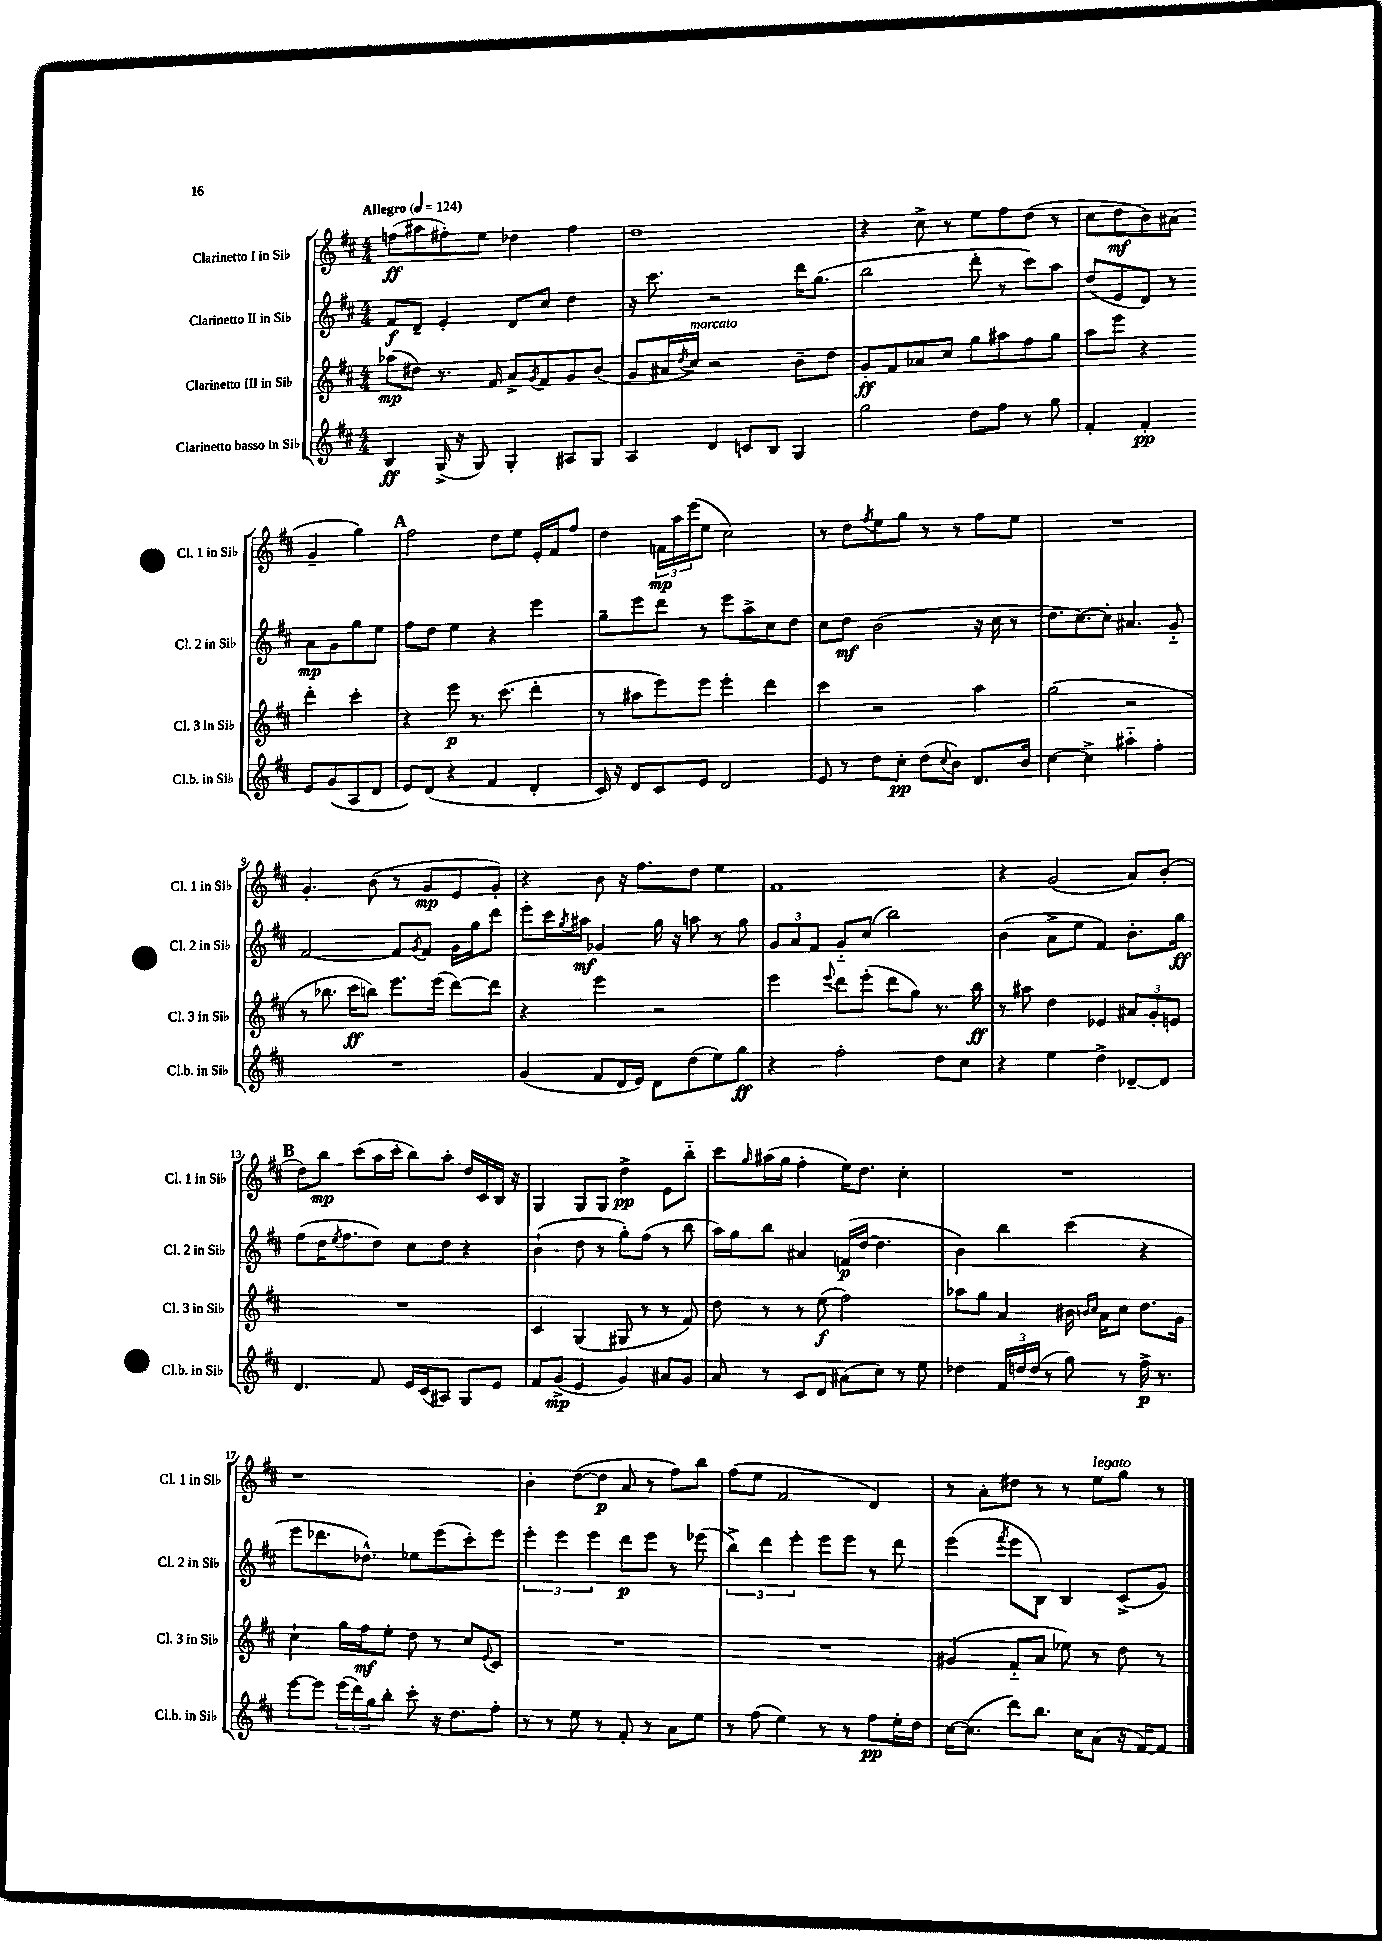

**kern	**dynam	**kern	**dynam	**kern	**dynam	**kern	**dynam
*part4	*part4	*part3	*part3	*part2	*part2	*part1	*part1
*staff4	*staff4	*staff3	*staff3	*staff2	*staff2	*staff1	*staff1
*I"Clarinetto basso in Si♭	*	*I"Clarinetto III in Si♭	*	*I"Clarinetto II in Si♭	*	*I"Clarinetto I in Si♭	*
*I'Cl.b. in Si♭	*	*I'Cl. 3 in Si♭	*	*I'Cl. 2 in Si♭	*	*I'Cl. 1 in Si♭	*
*clefG2	*	*clefG2	*	*clefG2	*	*clefG2	*
*k[f#c#]	*	*k[f#c#]	*	*k[f#c#]	*	*k[f#c#]	*
*M4/4	*	*M4/4	*	*M4/4	*	*M4/4	*
*MM124	*	*MM124	*	*MM124	*	*MM124	*
=1	=1	=1	=1	=1	=1	=1	=1
!	!	!	!	!	!	!LO:TX:a:B:t=Allegro	!
4B/	ff	(8aa-X\L	mp	8f#/L	f	(8ffn\L	ff
.	.	8dd#X\J)	.	8d~/J	.	8aa#X\	.
(16G^/	.	8.r	.	4e'/	.	8ff#X'\)	.
16r	.	.	.	.	.	.	.
8G/)	.	.	.	.	.	8ee\J	.
.	.	16f#/	.	.	.	.	.
4G'/	.	8a^/L	.	8d/L	.	4dd-X\	.
.	.	8qg/	.	.	.	.	.
.	.	8f#/	.	8cc#/J	.	.	.
8A#X/L	.	8g/	.	4dd\	.	4ff#\	.
8G/J	.	(8b/J	.	.	.	.	.
=2	=2	=2	=2	=2	=2	=2	=2
4A/	.	8g/L	.	16r	.	1dd	.
.	.	.	.	8.ccc#\	.	.	.
.	.	16a#X/L	.	.	.	.	.
.	.	8qdd/	.	.	.	.	.
!	!	!LO:TX:a:i:t=marcato	!	!	!	!	!
.	.	16cc#/JJ)	.	.	.	.	.
4d/	.	2r	.	2r	.	.	.
8cn/L	.	.	.	.	.	.	.
8B/J	.	.	.	.	.	.	.
4G/	.	8b~\L	.	16ddd\KL	.	.	.
.	.	.	.	(8.gg\J	.	.	.
.	.	8dd\J	.	.	.	.	.
=3	=3	=3	=3	=3	=3	=3	=3
2gg\	.	8g'/L	ff	2bb\	.	4r	.
.	.	8f#/	.	.	.	.	.
.	.	8a-X/	.	.	.	8cc#^\	.
.	.	8cc#/J	.	.	.	8r	.
8dd\L	.	8gg\L	.	8ddd'\	.	8ee\L	.
8ff#\J	.	8aa#X\	.	8r	.	8ff#\	.
8r	.	8ff#\	.	8ccc#\L)	.	(8dd\J	.
8gg\	.	8gg\J	.	8aa\J	.	8r	.
=4	=4	=4	=4	=4	=4	=4	=4
4f#'/	.	8aa\L	.	(8dd/L	.	8cc#\L	.
.	.	8eee\J	.	8e/	.	8dd\	mf
4f#'/	pp	4r	.	8d/J)	.	8b\)	.
.	.	.	.	8r	.	(8a#X\J	.
8e/L	.	4ddd'\	.	8a\L	mp	4g~/	.
(8g/	.	.	.	8g\	.	.	.
8A/	.	4ccc#'\	.	8gg\	.	4gg\)	.
8d/J	.	.	.	8ee\J	.	.	.
!!LO:LB:g=z
!!LO:REH:place=s1:t=A
=5	=5	=5	=5	=5	=5	=5	=5
8e/L)	.	4r	.	8ff#\L	.	2ff#\	.
(8d/J	.	.	.	8dd\J	.	.	.
4r	.	8eee\	p	4ee\	.	.	.
.	.	8.r	.	.	.	.	.
4f#/	.	.	.	4r	.	8dd\L	.
.	.	(8.ccc#\	.	.	.	.	.
.	.	.	.	.	.	8ee\J	.
4d'/	.	4ddd'\	.	4eee\	.	16e'/LL	.
.	.	.	.	.	.	16f#/J	.
.	.	.	.	.	.	8ff#/J	.
=6	=6	=6	=6	=6	=6	=6	=6
16c#/)	.	8r	.	8gg~\L	.	4dd\	.
16r	.	.	.	.	.	.	.
8d/L	.	8aa#X\L	.	8eee\	.	.	.
8c#/	.	8eee\)	.	8ddd\J	.	24fn\LL	mp
.	.	.	.	.	.	24aa\	.
.	.	.	.	.	.	(24eee\J	.
8e/J	.	8eee\J	.	8r	.	8ee\J	.
2d/	.	4eee'\	.	8eee\L	.	2cc#\)	.
.	.	.	.	8aa^\	.	.	.
.	.	4ddd\	.	8cc#\	.	.	.
.	.	.	.	8dd\J	.	.	.
=7	=7	=7	=7	=7	=7	=7	=7
8e/	.	4ccc#\	.	8cc#\L	.	8r	.
8r	.	.	.	8dd\J	mf	8dd\L	.
.	.	.	.	.	.	8qff#/	.
8dd\L	.	2r	.	(2b\	.	8ee\	.
8cc#'\J	pp	.	.	.	.	8gg\J	.
(8dd\L	.	.	.	.	.	8r	.
8qqcc#/	.	.	.	.	.	.	.
8b\J)	.	.	.	.	.	8r	.
8.d/L	.	4aa\	.	16r	.	8ff#\L	.
.	.	.	.	16cc#\	.	.	.
.	.	.	.	8r	.	8ee\J	.
16b/Jk	.	.	.	.	.	.	.
=8	=8	=8	=8	=8	=8	=8	=8
[4cc#\	.	(2gg\	.	8.dd\L	.	1r	.
.	.	.	.	[8.cc#\)	.	.	.
4cc#^\]	.	.	.	.	.	.	.
.	.	.	.	8cc#'\J]	.	.	.
4aa#X\	.	2r	.	4.a#X/	.	.	.
4ff#'\	.	.	.	.	.	.	.
.	.	.	.	8g/	.	.	.
!!LO:LB:g=z
=9	=9	=9	=9	=9	=9	=9	=9
1r	.	8r	.	[2f#/	.	4.g'/	.
.	.	8.bb-X\	.	.	.	.	.
.	.	16ccc#\KL	ff	.	.	.	.
.	.	8bbn\J)	.	.	.	(8b\	.
.	.	8.eee\L	.	8f#/L]	.	8r	.
.	.	.	.	8qg/	.	.	.
.	.	.	.	8f#/J	.	8g/L	mp
.	.	(16eee\Jk	.	.	.	.	.
.	.	[8ddd\L)	.	16g\LL	.	8e/	.
.	.	.	.	16gg\J	.	.	.
.	.	8ddd\J]	.	8ddd\J	.	8g'/J)	.
=10	=10	=10	=10	=10	=10	=10	=10
(4g/	.	4r	.	8eee'\L	.	4r	.
.	.	.	.	16ccc#\L	.	.	.
.	.	.	.	8qgg/	.	.	.
.	.	.	.	16aa#X\JJ	mf	.	.
8f#/L	.	4eee\	.	4g-X/	.	8b\	.
16d/L	.	.	.	.	.	16r	.
16e/JJ)	.	.	.	.	.	8.ff#\L	.
8d\L	.	2r	.	16gg\	.	.	.
.	.	.	.	16r	.	.	.
(8dd\	.	.	.	8aan\	.	8dd\J	.
8ee\)	.	.	.	8r	.	4ee\	.
8gg\J	ff	.	.	8gg\	.	.	.
=11	=11	=11	=11	=11	=11	=11	=11
4r	.	4eee\	.	12g/L	.	1f#	.
.	.	.	.	12a/	.	.	.
.	.	.	.	12f#/J	.	.	.
.	.	8qqeee/	.	.	.	.	.
2ff#'\	.	8ddd\L	.	8g/L	.	.	.
.	.	(8eee'\J	.	(8cc#/J	.	.	.
.	.	8ddd\L	.	2bb\)	.	.	.
.	.	8gg\J)	.	.	.	.	.
8dd\L	.	8.r	.	.	.	.	.
8cc#\J	.	.	.	.	.	.	.
.	.	16bb\	ff	.	.	.	.
=12	=12	=12	=12	=12	=12	=12	=12
4r	.	8r	.	(4b\	.	4r	.
.	.	8aa#X\	.	.	.	.	.
4ee\	.	4dd\	.	8a^\L	.	(2g/	.
.	.	.	.	8ee\J	.	.	.
4dd^\	.	4e-X/	.	4f#/)	.	.	.
[8d-X~/L	.	12a#X/L	.	8.b'\L	.	8a/L)	.
.	.	12g'/	.	.	.	.	.
8d-/J]	.	.	.	.	.	(8b'/J	.
.	.	12en/J	.	.	.	.	.
.	.	.	.	16gg\Jk	ff	.	.
!!LO:LB:g=z
!!LO:REH:place=s1:t=B
=13	=13	=13	=13	=13	=13	=13	=13
4.d/	.	1r	.	(8ff#\L	.	8dd\L)	.
.	.	.	.	16dd\K	.	8bb\J	mp
.	.	.	.	8qee/	.	.	.
.	.	.	.	8.ff#\	.	.	.
.	.	.	.	.	.	(8ccc#\L	.
8f#/	.	.	.	8dd\J)	.	16aa\L	.
.	.	.	.	.	.	16ccc#'\JJ	.
16e/LL	.	.	.	8cc#\L	.	8bb\L)	.
(16c#/J	.	.	.	.	.	.	.
8A#X/J)	.	.	.	8dd\J	.	8aa'\J	.
8G/L	.	.	.	4r	.	16dd/LL	.
.	.	.	.	.	.	16c#/	.
8e/J	.	.	.	.	.	16B/JJ	.
.	.	.	.	.	.	16r	.
=14	=14	=14	=14	=14	=14	=14	=14
8f#/L	.	4c#/	.	(4b`\	.	4G/	.
(8g^/J	mp	.	.	.	.	.	.
4e/	.	(4G/	.	8dd\	.	8G/L	.
.	.	.	.	8r	.	8G/J	.
4g/)	.	8G#X/	.	8gg'\L)	.	4dd^\	pp
.	.	8r	.	(8ff#\J	.	.	.
8a#X/L	.	8r	.	8r	.	8e\L	.
8g/J	.	8f#/)	.	8bb\	.	8bb\J	.
=15	=15	=15	=15	=15	=15	=15	=15
8a/	.	8dd\	.	16aa\LL)	.	8ccc#\L	.
.	.	.	.	16gg\J	.	.	.
.	.	.	.	.	.	16qqgg/	.
8r	.	8r	.	8bb\J	.	(16aa#X\L	.
.	.	.	.	.	.	16gg\JJ	.
8c#/L	.	8r	.	4a#X/	.	4ff#'\	.
8d/J	.	(8ee\	f	.	.	.	.
(8a#X\L	.	2ff#\)	.	(16fn/LL	p	16ee\KL)	.
.	.	.	.	[16dd/JJ	.	8.dd\J	.
8cc#\J)	.	.	.	4.dd\]	.	.	.
8r	.	.	.	.	.	4cc#'\	.
8ee\	.	.	.	.	.	.	.
=16	=16	=16	=16	=16	=16	=16	=16
4dd-X\	.	8aa-X\L	.	4b\)	.	1r	.
.	.	8gg\J	.	.	.	.	.
24f#/LL	.	4a/	.	4bb\	.	.	.
24ddn/	.	.	.	.	.	.	.
(24dd/JJ	.	.	.	.	.	.	.
8r	.	.	.	.	.	.	.
8gg\)	.	16b#X\	.	(4ccc#\	.	.	.
.	.	16qqbn/LL	.	.	.	.	.
.	.	16qqcc#/JJ	.	.	.	.	.
.	.	16a\KL	.	.	.	.	.
8r	.	8cc#\J	.	.	.	.	.
16ff#^\	p	8.dd\L	.	4r	.	.	.
8.r	.	.	.	.	.	.	.
.	.	16g\Jk	.	.	.	.	.
!!LO:LB:g=z
=17	=17	=17	=17	=17	=17	=17	=17
[8eee\L	.	4cc#`\	.	8eee\L	.	1r	.
8eee\J]	.	.	.	8.ddd-X\	.	.	.
(24eee\LL	.	16gg\LL	.	.	.	.	.
24ddd\)	.	.	.	.	.	.	.
.	.	16ff#\J	mf	8.dd-X^^\J)	.	.	.
24gg\J	.	.	.	.	.	.	.
8bb'\J	.	8ee'\J	.	.	.	.	.
8ccc#'\	.	8dd\	.	8ee-X\L	.	.	.
16r	.	8r	.	(8eee\	.	.	.
8.dd\L	.	.	.	.	.	.	.
.	.	8cc#/L	.	8ccc#'\)	.	.	.
.	.	8qqe/	.	.	.	.	.
8ff#'\J	.	8c#/J	.	8eee\J	.	.	.
=18	=18	=18	=18	=18	=18	=18	=18
8r	.	1r	.	6eee'\	.	4b'\	.
8r	.	.	.	.	.	.	.
.	.	.	.	6eee\	.	.	.
8ee\	.	.	.	.	.	([8dd\L	.
.	.	.	.	6eee\	.	.	.
8r	.	.	.	.	.	8dd\J]	p
8f#'/	.	.	.	8ddd\L	p	8a/	.
8r	.	.	.	8eee\J	.	8r	.
8a\L	.	.	.	8r	.	8ff#\L)	.
8ee\J	.	.	.	(8eee-X\	.	8bb\J	.
=19	=19	=19	=19	=19	=19	=19	=19
8r	.	1r	.	6bb^\)	.	(8ff#\L	.
(8ff#\	.	.	.	.	.	8ee\J	.
.	.	.	.	6ddd\	.	.	.
4ee\)	.	.	.	.	.	2f#/	.
.	.	.	.	6eee'\	.	.	.
8r	.	.	.	8eee\L	.	.	.
8r	.	.	.	8eee\J	.	.	.
8ff#\L	pp	.	.	8r	.	4d/)	.
16ee'\L	.	.	.	8ddd\	.	.	.
16dd\JJ	.	.	.	.	.	.	.
=20	=20	=20	=20	=20	=20	=20	=20
[16cc#\KL	.	(4g#X/	.	(4eee\	.	8r	.
(8.cc#\J]	.	.	.	.	.	.	.
.	.	.	.	.	.	8a'\L	.
.	.	.	.	8qfff#/	.	.	.
8ddd\L)	.	8f#/L	.	8eee\L	.	8dd#X\J	.
8.bb\J	.	8a/J	.	8B\J)	.	8r	.
.	.	8ee-X\)	.	4B/	.	8r	.
16cc#\KL	.	.	.	.	.	.	.
!	!	!	!	!	!	!LO:TX:a:i:t=legato	!
(8a\J	.	8r	.	.	.	8ee\L	.
16r	.	8dd\	.	(8c#^/L	.	8gg\J	.
[16f#/KL)	.	.	.	.	.	.	.
8f#/J]	.	8r	.	8g/J)	.	8r	.
==	==	==	==	==	==	==	==
*-	*-	*-	*-	*-	*-	*-	*-
